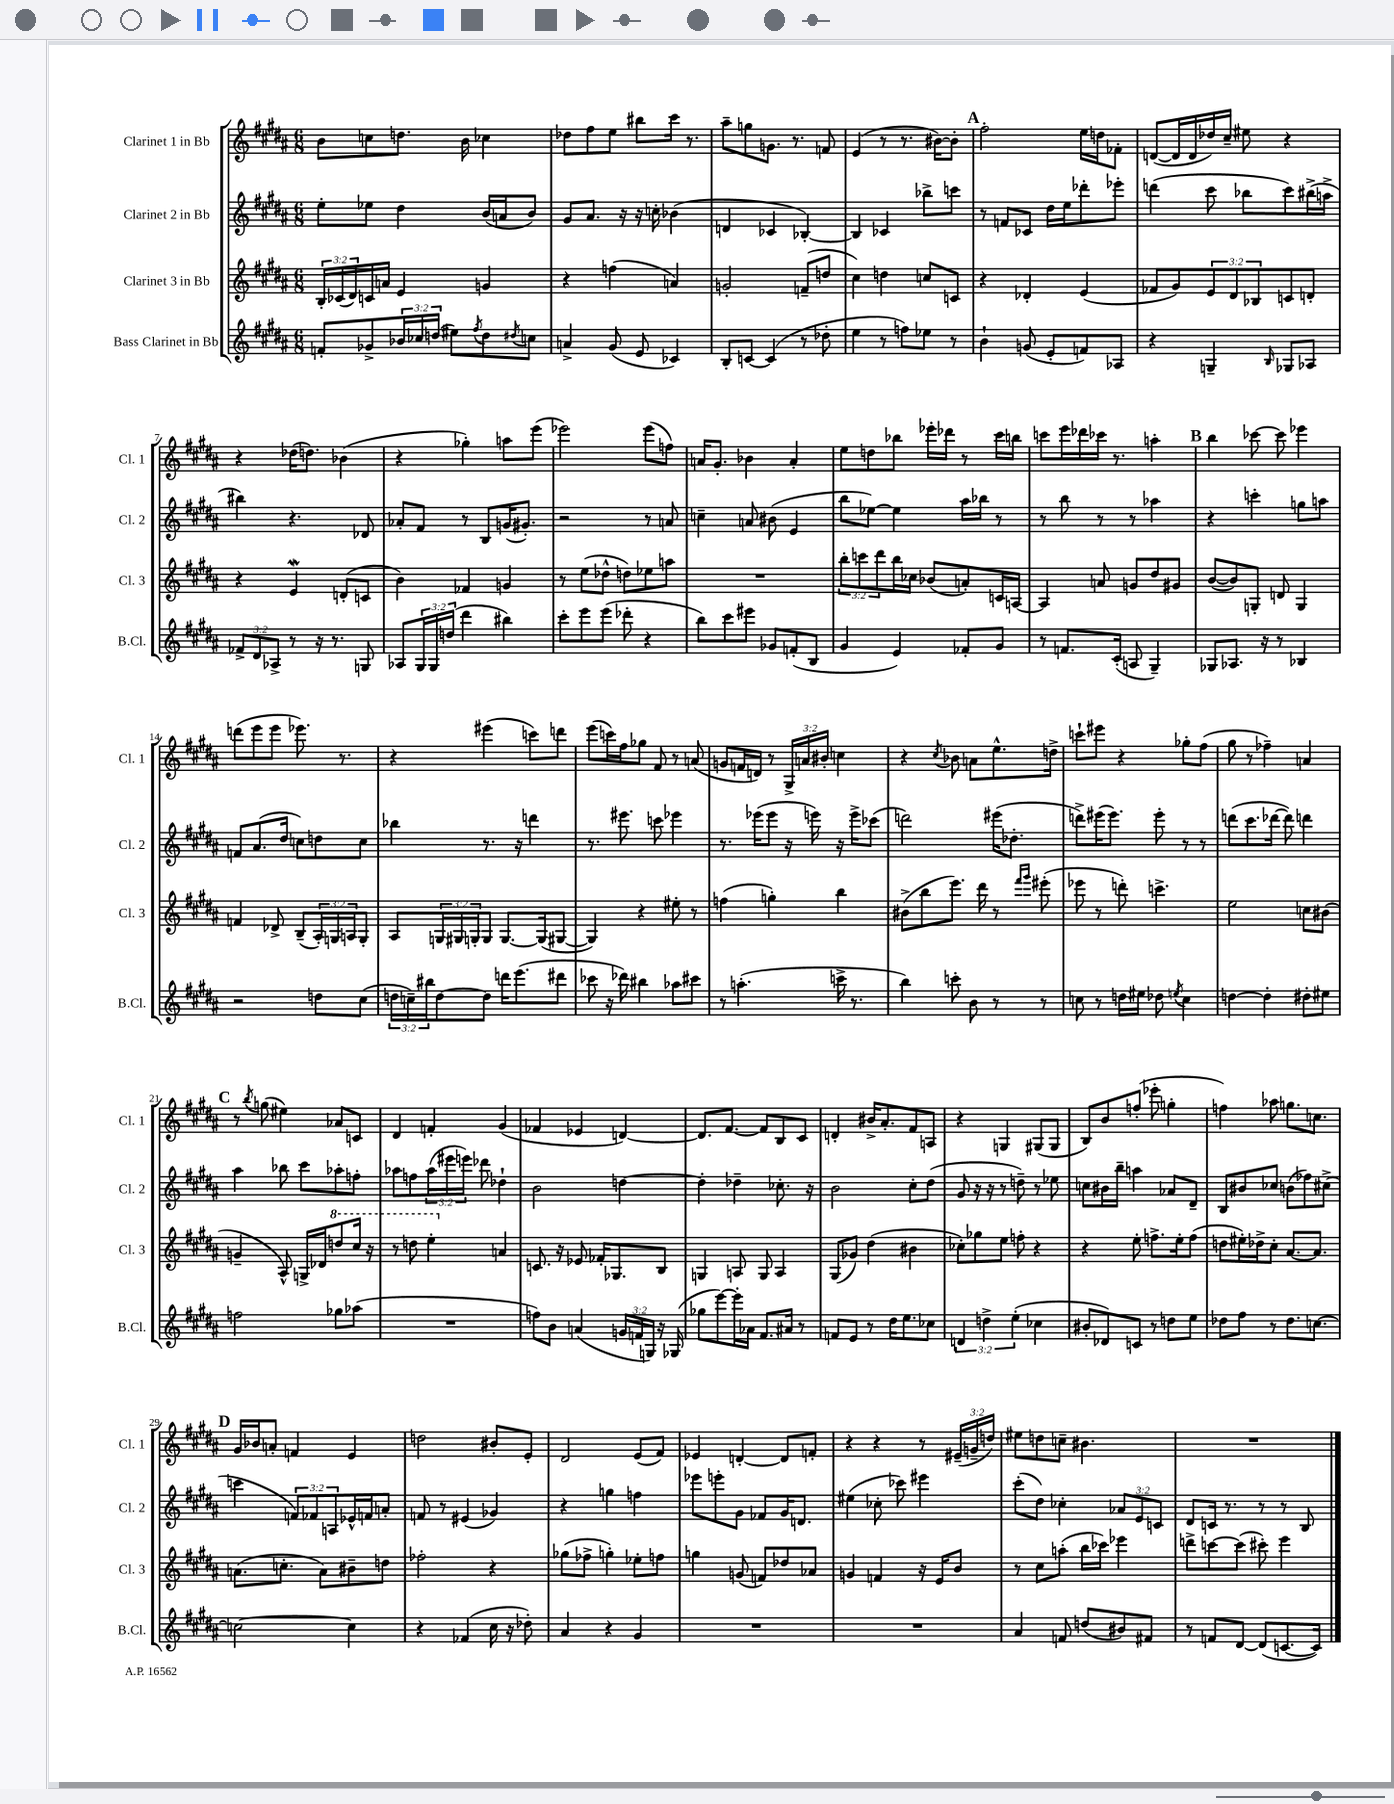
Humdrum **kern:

**kern	**kern	**kern	**kern
*staff4	*staff3	*staff2	*staff1
*clefG2	*clefG2	*clefG2	*clefG2
*k[f#c#g#d#a#]	*k[f#c#g#d#a#]	*k[f#c#g#d#a#]	*k[f#c#g#d#a#]
*M6/8	*M6/8	*M6/8	*M6/8
8f'/L	24B'/LL	8ee'\L	8b\L
.	(24c-/	.	.
.	24d#/)	.	.
8g-^/	16c/	8ee-\J	8cc\
.	16a/JJ	.	.
24b-/L	4e/	4dd#\	8.dd\J
24cc-/	.	.	.
(24dd/JJ	.	.	.
8ee#\L)	.	.	.
.	.	.	16b\
8qff#/	.	.	.
8dd\	4g/	(16b/LL	4cc-\
.	.	16a/J	.
8qdd#/	.	.	.
8cc\J	.	8b/J)	.
=	=	=	=
4a^/	4r	8g#/L	8dd-\L
.	.	8.a#/J	8ff#\
(8g#/	(4ff\	.	8ee\J
.	.	16r	.
8e/	.	16r	8bb#\L
.	.	16cc'\	.
4c-/)	4a/)	(4b-\	16ccc#\Jk
.	.	.	8.r
=	=	=	=
8B'/L	2g'/	4d/	8aa#~\L
[8c/J	.	.	8gg\
(4c/]	.	4c-/	8.g\J
.	.	.	8.r
8r	(8f~/L	[4B-'/)	.
8dd-'\	8dd/J	.	8f/
=	=	=	=
4ee\	4cc#\)	4B-/]	(4e/
8r	4dd\	4c-/	8r
8ff\L)	.	.	8.r
8ee-\J	8cc/L	8bb-^\L	.
.	.	.	[16b#\LK)
8r	8c/J	8ccc\J	8b#'\]J
=	=	=	=
4b`\	4r	8r	2ff#'\
.	.	8f/L	.
(8g/	4d-'/	8c-/J	.
8e'/L	.	16dd#\LL	.
.	.	16ee\J	.
8f/)	(4e/	8ddd-'\	16ee\LL
.	.	.	16dd\J
8A-/J	.	8eee-'\J	8f-'\J
=	=	=	=
4r	8f-/L	(4ddd\	([8d/L
.	8g#/)	.	16d/]L
.	.	.	16d/
4G~/	12e/	8ccc#\	16dd-/)
.	.	.	16cc#~/JJ
.	12d#/	.	.
.	.	8bb-\L	8ee#\
.	12B-/	.	.
16qqB/	.	.	.
8G-/L	8c/	8ccc#\)	4r
8A-/J	8d'/J	(16bb#^\L	.
.	.	16aa^\JJ	.
=	=	=	=
12f-^/L	4r	4bb#\)	4r
12d#/	.	.	.
12A-^/J	.	.	.
8r	4e/	4.r	(16dd-\LK
.	.	.	8.dd\J)
16r	.	.	.
8.r	.	.	.
.	(8d'/L	.	(4b-\
8G/	8c/J	8d-/	.
=	=	=	=
8A-/L	4b\)	8a-'/L	4r
24G#/L	.	8f#/J	.
24G#/	.	.	.
(24dd/JJ	.	.	.
4ddd#\	4f-/	8r	4gg-'\)
.	.	8B/L	.
4bb#\)	4g/	(16g/K	8aa\L
.	.	8.g#'/J)	.
.	.	.	(8eee\J
=	=	=	=
8ccc#'\L	8r	2r	2eee-\)
8eee\	(8ee\L	.	.
(8eee\J	8dd-^^\J	.	.
8ddd-'\	8dd\L)	.	.
4r	8ee-\	8r	(8eee-\L
.	8aa\J	8a/	8ff\J)
=	=	=	=
8bb\L)	2.r	4cc~\	16a/LK
.	.	.	8.g#'/J
8ccc#\	.	.	.
8eee#\J	.	8a/	4b-\
8g-/L	.	(8b#\	.
(8f'/	.	4e/	4a'/
8B/J	.	.	.
=	=	=	=
4g#/	12bb'\L	8bb\L	8ee\L
.	12ccc\	.	.
.	.	[8ee-\J)	8dd\
.	12ddd#\	.	.
4e/)	16bb\L	4ee-\]	8bb-\J
.	16cc-\JJ	.	.
.	(8b-/L	.	16eee-'\LL
.	.	.	16ddd-\JJ
8f-'/L	8a'/)	16aa#\LL	8r
.	.	16bb-\JJ	.
8g#/J	16c/L	8r	16ccc#\LL
.	[16A/JJ	.	16bb\JJ
=	=	=	=
8r	4A/]	8r	8ccc\L
8.f/L	.	8bb\	16eee\L
.	.	.	16ddd-\
.	8a/	8r	16ccc-\JJ
(16c#'/Jk	.	.	8.r
8A/	8g/L	8r	.
4G#~/)	8dd#/	4aa-\	4aa'\
.	8g#/J	.	.
=	=	=	=
8G-/L	([8b/L	4r	4bb\
8.A-/J	8b/])	.	.
.	8G'/J	4ccc'\	[8ccc-\
16r	.	.	.
8r	8d/	.	8ccc-\]
4B-/	4G/	8gg\L	4eee-\
.	.	8aa\J	.
=	=	=	=
2r	4f/	8f/L	(8ddd\L
.	.	(8.a#/	8eee\
.	8d-^/	.	8eee\J
.	.	16dd#/Jk	.
.	(8B~/L	8cc\L)	8.eee-\)
8dd\L	24A#'/L)	8dd\	.
.	24G/	.	.
.	.	.	8.r
.	24A/J	.	.
(8cc#\J	8G'/J	8cc\J	.
=	=	=	=
24dd\LL	8A#/L	4bb-\	4r
24cc~\)	.	.	.
24bb#\J	.	.	.
[8dd\	24G/L	.	.
.	24G#/	.	.
.	24G'/J	.	.
8dd\]J	8G/J	8.r	(4eee#\
16ddd\LK	[8.G/L	.	.
(8.eee\	.	16r	.
.	.	4ddd\	8ccc\L)
.	(16G/]k	.	.
8ddd#\J	[8G#/J	.	8ddd\J
=	=	=	=
8ccc-\	4G#/])	8.r	(8eee\L
16r	.	.	16ccc\L)
16ddd-\)	.	8.eee#\	16ff#\J
4bb#\	4r	.	8gg-\J
.	.	8ccc\	8f#/
8aa-\L	8ee#'\	4eee-\	8r
8ccc#\J	8r	.	(8a/
=	=	=	=
8r	(4ff\	8.r	8g/L
(4.aa'\	.	.	16f/L
.	.	(16eee-\LK	16d/JJ)
.	4gg'\)	8eee-\J	8r
.	.	16r	24G#^/LL
.	.	.	24a/
.	.	16eee\)	.
.	.	.	24b#'/JJ
16ccc^\	4bb\	16r	4cc\
8.r	.	16eee^\LK	.
.	.	(8ccc-\J	.
=	=	=	=
4bb\)	(8b#^\L	2ddd\)	4r
.	8bb\	.	.
.	.	.	8qcc#/
8ccc'\	8.eee\J)	.	8b-\
8b\	.	.	8a\L
.	16ddd#\	.	.
8r	8r	(16eee#\LK	8.ee^^\
.	.	8.dd-'\J	.
.	16qqfff#/LL	.	.
.	16qqggg#/JJ	.	.
8r	(8eee#'\	.	.
.	.	.	16dd^\Jk
=	=	=	=
8cc\	8eee-\	8ddd^\L)	8ccc`\L
8r	8r	(16eee#\K	8eee#\J
.	.	8.eee#\J)	.
16dd\LL	8ddd'\)	.	4r
16ee#\JJ	.	.	.
8dd-\	4.ccc^\	8eee#'\	.
8qee/	.	.	.
4cc\	.	8r	8gg-'\L
.	.	8r	(8ff#\J
=	=	=	=
[4dd\	2ee\	(8ddd\L	8gg#\
.	.	8.ccc#\	8r
4dd'\]	.	.	4ff-~\)
.	.	[16ddd-\Jk	.
.	.	8ddd-\])	.
8dd#'\L	8cc\L	4ddd\	4a/
8ee#\J	(8b#\J	.	.
=	=	=	=
2ff\	4g~/	4aa#\	8r
.	.	.	8qbb/
.	.	.	(8gg\
.	8A#^^/)	8bb-\	4ee#\)
.	16G^/LL	8ccc#\L	.
.	16d-/J	.	.
8gg-\L	8ddd/	8aa-'\	8a-/L
(8aa-\J	16ccc#/Jk	8ff'\J	8c/J
.	16r	.	.
=	=	=	=
2.r	8r	8aa-\L	4d#/
.	8ddd\	8ff\	.
.	4eee'\	(24aa-\L	4f'/
.	.	24eee#\	.
.	.	24eee\JJ)	.
.	.	8ddd-\	.
.	4a/	4dd-`\	(4g#/
=	=	=	=
8ff\L)	8.c/	2b\	4f-/
8b\J	.	.	.
.	16r	.	.
(4a/	8e-/	.	4e-/
.	16f-'/LK	.	.
.	8.G-/	.	.
24g/LL	.	[4dd\	[4d/)
24f/	.	.	.
24G/JJ)	.	.	.
16r	8B/J	.	.
(16G-/	.	.	.
=	=	=	=
8gg-\L	4G/	4dd'\]	8.d/]L
[8eee\)	.	.	.
.	.	.	[8.f#/J
16eee'\]L	8A/	4dd-~\	.
16a-\JJ	.	.	.
8.f#/L	8G/	.	8f#/]L
.	4A/	8.cc-'\	8B/
16a#/Jk	.	.	.
8r	.	.	8c#/J
.	.	16r	.
=	=	=	=
8f/L	(8G#/L	2b\	4d'/
8e/J	8g-/J)	.	.
8r	(4dd#\	.	16b#^/LK
.	.	.	8.a#'/
16dd#\LK	.	.	.
8.ee\	.	.	.
.	4b#\	8cc#'\L	8f#/
8cc-\J	.	(8dd#\J	8A/J
=	=	=	=
6d/	8cc-'\L)	8g#/	4r
.	8gg-\	16r	.
6dd^\	.	.	.
.	.	16r	.
.	8ee\J	8r	4G/
(6ee'\	.	.	.
.	8ff'\	8dd~\)	.
4cc-\	4r	8r	(8G#/L
.	.	8ee-\	8G#/J
=	=	=	=
8b#'/L	4r	8cc\L	8B/L)
8d-/)	.	16b#\L	8b/
.	.	16bb~\JJ	.
8c/J	8ee'\	4aa\	(8ff'/J
8r	8.ff^\L	.	8eee-'\
8dd\L	.	8a-/L	4gg'\
.	16ee'\k	.	.
8ee\J	(8ff\J	8d#~/J	.
=	=	=	=
8dd-\L	8dd\L	8B/L	4ff\)
8ff#\J	16ee#'\L)	8b#/	.
.	16dd-^\J	.	.
8r	8cc#'\J	8cc-/J	8aa-\
8.dd-\L	[8.a#/L	(8b\L	8.gg\L
.	.	8ff-\)	.
[8.cc\J	8.a#/]J	.	8.cc\J
.	.	(8cc#^\J	.
=	=	=	=
2cc\_	(8.a\L	4ccc\	16g#/LL
.	.	.	16b-/J
.	.	.	8a'/J
.	8.cc'\J	.	.
.	.	12f/L)	4f/
.	.	12f-/	.
.	8a\L)	.	.
.	.	12A/	.
4cc\]	8b#~\	16e-^^/L	4e/
.	.	16f/J	.
.	8dd\J	8a'/J	.
=	=	=	=
4r	2ff-'\	8f/	2dd\
.	.	8r	.
(4f-/	.	(4e#/	.
16cc#\	4r	4g-/)	8b#'/L
16r	.	.	.
8dd-'\)	.	.	8e'/J
=	=	=	=
4a#/	(8gg-\L	4r	2d#/
.	8ff-^\J	.	.
4r	4gg'\)	4gg\	.
4g#/	8ee-'\L	4ff\	(8e/L
.	8ff\J	.	8f#/J)
=	=	=	=
2.r	4gg\	8eee-\L	4e-/
.	.	8eee'\	.
.	(8g/	8g#\J	[4d'/
.	8f/L)	8f-/L	.
.	8dd-/	16g#/K	8d/]L
.	.	8.d/J	.
.	8a-/J	.	8f'/J
=	=	=	=
2.r	4g/	(4ee#\	4r
.	4f/	8cc-'\	4r
.	.	8ccc-\)	.
.	16r	4eee#\	8r
.	16e/LK	.	.
.	8b/J	.	(24e#~/LL
.	.	.	24g~/
.	.	.	24dd/JJ)
=	=	=	=
4a#/	8r	(8ccc#'\L	8ee#\L
.	8cc#\L	8dd#\J)	8dd\
8f/	(8aa'\J	4cc-'\	8cc~\J
(8dd/L	16bb\LL	.	4.b#\
.	16ccc-\JJ)	.	.
8b#/)	4eee-\	12a-/L	.
.	.	12e/	.
8f#/J	.	.	.
.	.	12c/J	.
=	=	=	=
8r	8ddd^\L	8d#/L	2.r
8f/L	[8ccc\	16c/Jk	.
.	.	8.r	.
[8d#/J	(8ccc\]J	.	.
(8d#/]L	8ccc#'\)	8r	.
[8.c/	4eee\	8r	.
.	.	8B/	.
16c/]Jk)	.	.	.
==	==	==	==
*-	*-	*-	*-
